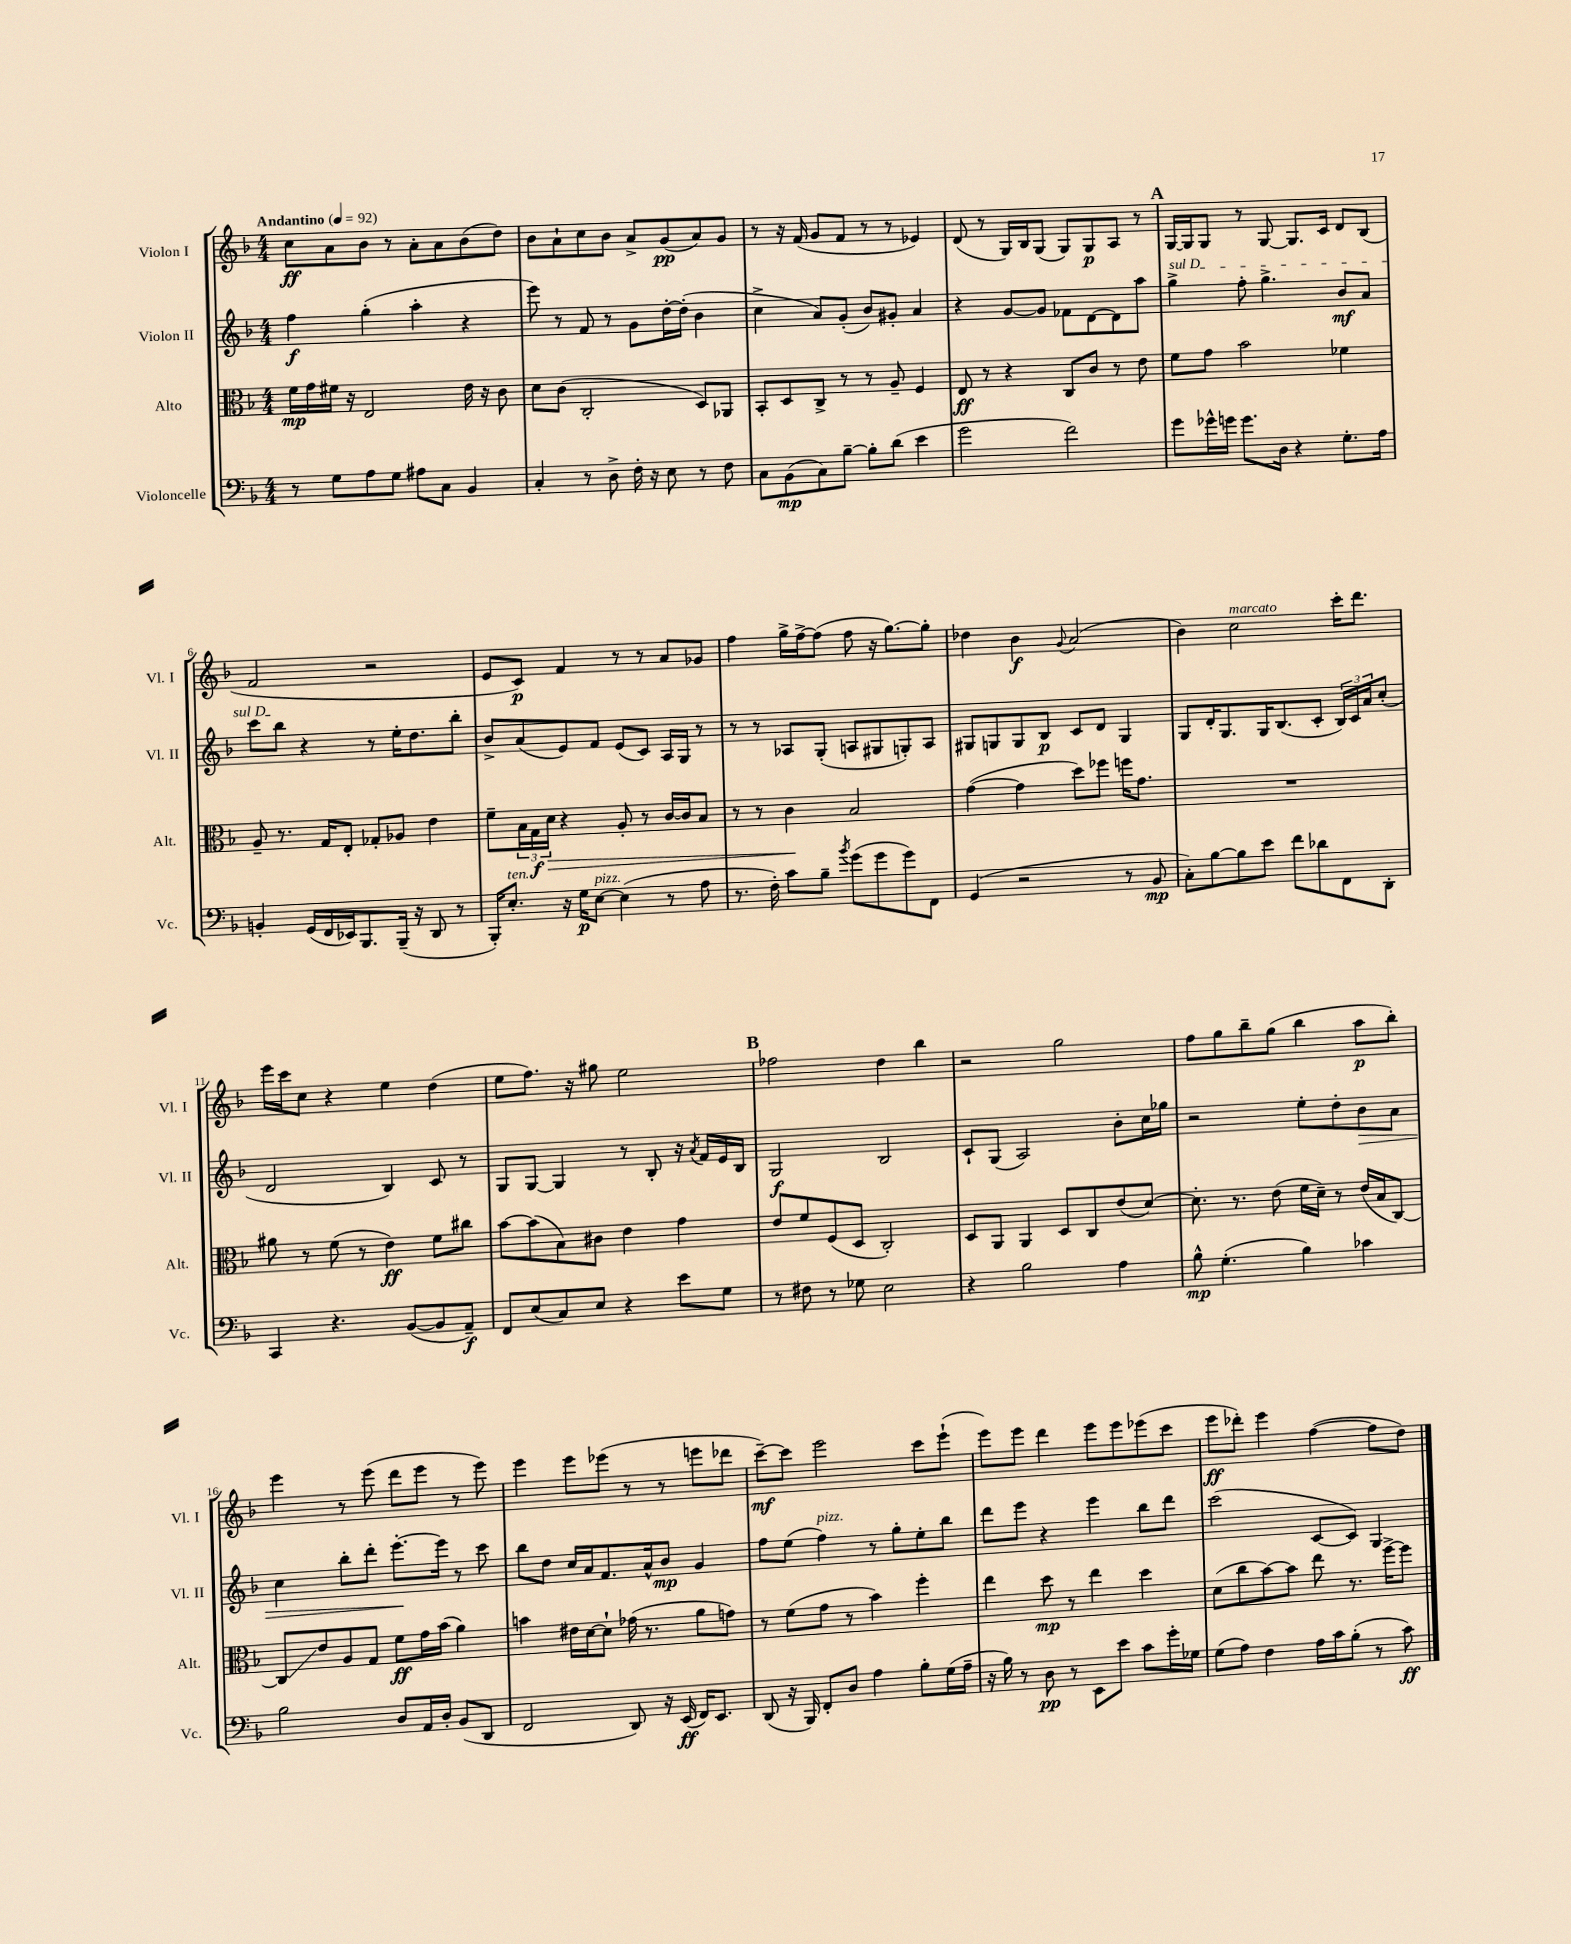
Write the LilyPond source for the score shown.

<<
\new StaffGroup <<
\new Staff = "s0" \with { instrumentName = "Violon I" shortInstrumentName = "Vl. I" } {
    \clef treble \key f \major \numericTimeSignature \time 4/4 \tempo "Andantino" 4 = 92
    c''8\ff a'8 bes'8 r8 a'8-. a'8 bes'8( d''8) |
    bes'8 a'8-! c''8 bes'8 a'8-> g'8\pp( a'8) g'8 |
    r8 r16 f'16( g'8 f'8 r8 r8 ees'4) |
    d'8( r8 g16) bes16 g8( g8) g8\p a8 r8 |
    \mark \markup { \bold "A" } g16~ g16 g8 r8 g8~ g8. c'16 d'8 bes8( |
    f'2 r2 |
    e'8 c'8\p) f'4 r8 r8 a'8 ges'8 |
    f''4 g''16-> f''16~-> f''8( f''8 r16 g''8.~) g''8-. |
    des''4 bes'4\f \appoggiatura { g'8 } a'2( |
    bes'4) c''2^\markup { \italic "marcato" } c'''16-. d'''8. |
    e'''16 c'''16 c''8 r4 e''4 d''4( |
    e''8 f''8.) r16 gis''8 e''2 |
    \mark \markup { \bold "B" } fes''2 d''4 bes''4 |
    r2 g''2 |
    f''8 g''8 bes''8-- g''8( bes''4 a''8\p bes''8-.) |
    e'''4 r8 e'''8( d'''8 e'''8 r8 e'''8) |
    e'''4 e'''8 ees'''8( r8 r8 e'''8 des'''8 |
    c'''8~--\mf) c'''8 e'''2 c'''8 e'''8-!( |
    e'''8) e'''8 d'''4 e'''8 e'''8 ees'''8( c'''8 |
    e'''8\ff des'''8-.) e'''4 f''4~( f''8 d''8) \bar "|." |
}
\new Staff = "s1" \with { instrumentName = "Violon II" shortInstrumentName = "Vl. II" } {
    \clef treble \key f \major \numericTimeSignature \time 4/4
    f''4\f g''4-.( a''4-. r4 |
    e'''8) r8 f'8 r8 g'8 d''16~-. d''16-.( bes'4 |
    c''4-> a'8) g'8-.( bes'8) gis'8-. a'4 |
    r4 g'8~ g'8 fes'8 d'8~ d'8 a''8 |
    \mark \markup { \bold "A" } \once \override TextSpanner.bound-details.left.text = \markup { \italic "sul D" } g''4->\startTextSpan f''8-. g''4.-> bes'8\mf a'8 |
    c'''8 bes''8\stopTextSpan r4 r8 e''16-. d''8. bes''8-. |
    bes'8-> a'8( e'8) f'8 e'8( c'8) a16 g16 r8 |
    r8 r8 aes8 g8-.( a8 gis8 g8-.) a8 |
    gis8 g8 g8 bes8\p c'8 d'8 g4 |
    g8 d'16-. g8. g16 bes8.( c'8-. \tuplet 3/2 { bes16) c'16 a'16 } c''8-.( |
    d'2 bes4) c'8 r8 |
    g8 g8~ g4 r8 bes8-. r16 \acciaccatura { a'8 } f'16 e'16 bes16 |
    \mark \markup { \bold "B" } g2\f bes2 |
    c'8-! g8( a2) bes'8-. c''16 ges''16 |
    r2 e''8-. d''8-. bes'8\> a'8 |
    c''4 bes''8-. d'''8-. e'''8.~-.\! e'''16 r8 c'''8 |
    bes''8 d''8 c''16 a'16 f'8. a'16-^ bes'8\mp g'4 |
    f''8 e''8( f''4^\markup { \italic "pizz." }) r8 g''8-. e''8-. bes''8 |
    d'''8 e'''8 r4 e'''4 bes''8 d'''8 |
    c'''2( c'8~ c'8) g4 \bar "|." |
}
\new Staff = "s2" \with { instrumentName = "Alto" shortInstrumentName = "Alt." } {
    \clef alto \key f \major \numericTimeSignature \time 4/4
    f'16\mp g'16 fis'16 r16 e2 e'16 r16 c'8 |
    d'8 c'8( c2-. d8) aes,8 |
    bes,8-. d8 c8-> r8 r8 a8-- f4 |
    e8\ff r8 r4 c8 c'8 r8 e'8 |
    \mark \markup { \bold "A" } f'8 g'8 bes'2 fes'4 |
    a8-- r8. g16 e8-. ges8-. aes8 e'4 |
    f'8-- \tuplet 3/2 { bes16 g16\f d'16\> } r4 a8-. r8 c'16~ c'16 bes8 |
    r8 r8 c'4\! bes2 |
    g'4~( g'4 d''8) fes''8 f''16 g'8. |
    R1 |
    ais'8 r8 f'8( r8 e'4\ff) f'8 cis''8 |
    bes'8~ bes'8( bes8) cis'8 e'4 g'4 |
    \mark \markup { \bold "B" } e'8 f'8 f8( d8 c2-.) |
    d8 a,8 a,4 d8 c8 e'8( d'8~) |
    d'8.-. r8. e'8( f'16 d'16--) r8 e'16( bes16 c8~) |
    c8\glissando e'8 a8 g8 f'8\ff g'16 bes'16( a'4) |
    b'4 eis'16 d'16~ d'8-! ges'16( r8. a'8 g'8) |
    r8 f'8( g'8 r8 bes'4) f''4-. |
    e''4 d''8\mp r8 e''4 d''4 |
    d'8( c''8 bes'8~) bes'8 e''8 r8. f''16~-> f''8 \bar "|." |
}
\new Staff = "s3" \with { instrumentName = "Violoncelle" shortInstrumentName = "Vc." } {
    \clef bass \key f \major \numericTimeSignature \time 4/4
    r8 g8 a8 g8 ais8 c8 bes,4 |
    c4-. r8 d8-> f16-. r16 e8 r8 f8 |
    c8 bes,8\mp( c8) bes8~-- bes8-. d'8( e'4 |
    g'2 f'2) |
    \mark \markup { \bold "A" } g'8 ges'16-^ g'16 g'8. d16 r4 g8.-. a16 |
    b,4-. g,16( f,16 ees,16) bes,,8. bes,,16--( r16 d,8 r8 |
    bes,,16-.) e8.-.^\markup { \italic "ten." } r16 g16\p e8~^\markup { \italic "pizz." } e4( r8 a8 |
    r8. f16-.) c'8 bes8-- \acciaccatura { bes'8 } g'8( g'8 g'8) f,8 |
    g,4( r2 r8 bes,8\mp |
    c8-.) bes8~ bes8 e'8 f'8 des'8 f,8 d,8-. |
    c,4 r4. bes,8~( bes,8 a,8--\f) |
    f,8 e8( c8) e8 r4 e'8 g8 |
    \mark \markup { \bold "B" } r8 fis8 r8 ges8 e2 |
    r4 bes2 a4 |
    bes8-^\mp g4.-.( bes4) ces'4 |
    bes2 d8 a,16 d16-. bes,8( d,8 |
    f,2 d,8) r16 e,16\ff( f,16) e,8. |
    d,8( r16 bes,,16) f,8-. d8 a4 bes8-. g16( a16-- |
    r16 bes16) r8 d8\pp r8 e,8 e'8 c'8 g'16-. ges16 |
    g8( a8) f4 a16 c'16 bes8-.( r8 c'8\ff) \bar "|." |
}
>>
>>
